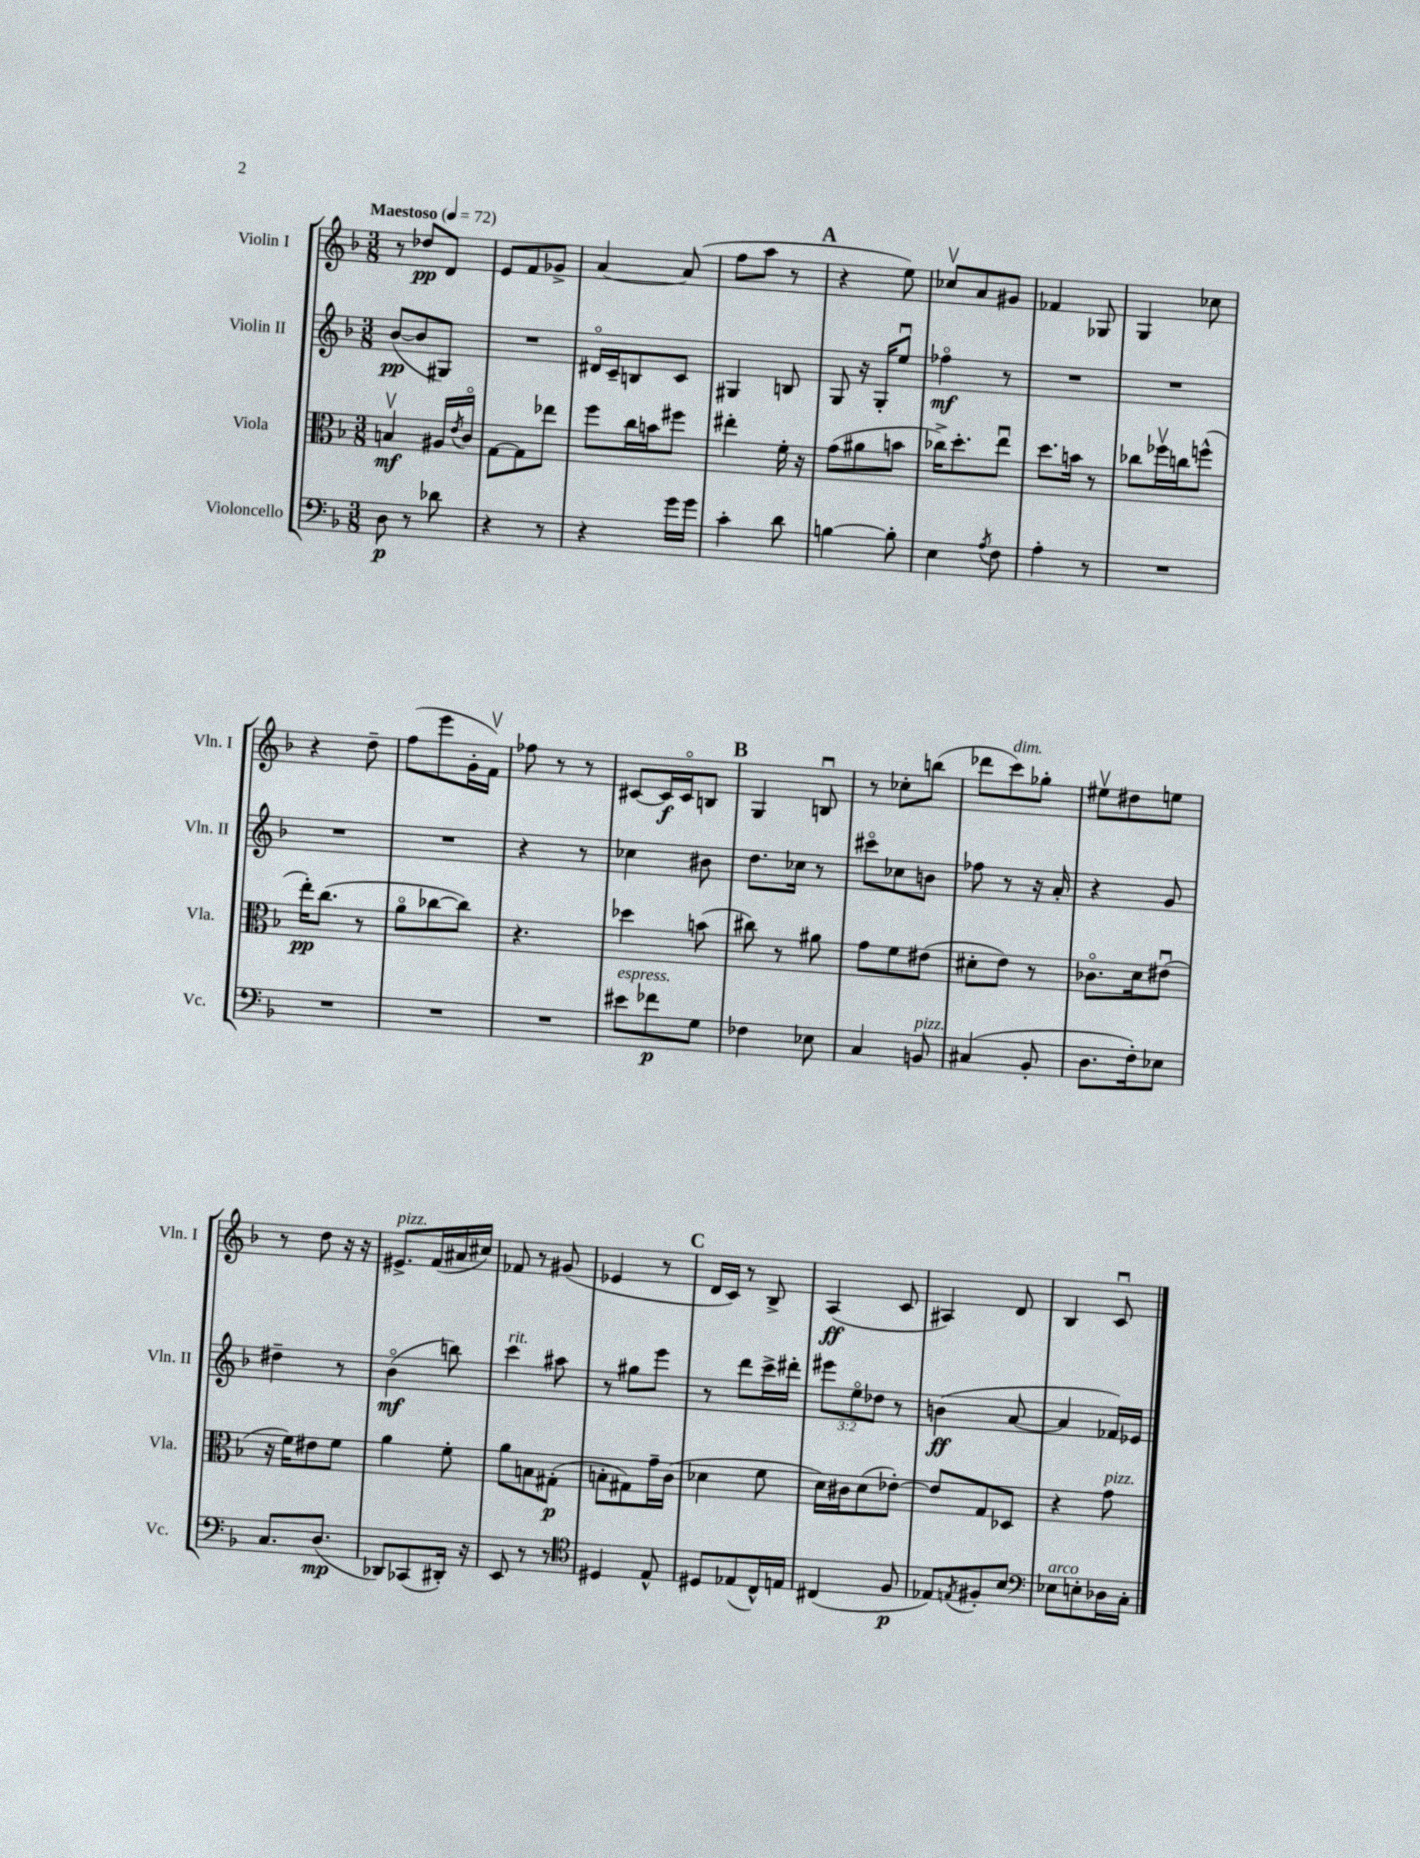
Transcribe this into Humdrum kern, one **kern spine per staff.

**kern	**dynam	**kern	**dynam	**kern	**dynam	**kern	**dynam
*part4	*part4	*part3	*part3	*part2	*part2	*part1	*part1
*staff4	*staff4	*staff3	*staff3	*staff2	*staff2	*staff1	*staff1
*I"Violoncello	*	*I"Viola	*	*I"Violin II	*	*I"Violin I	*
*I'Vc.	*	*I'Vla.	*	*I'Vln. II	*	*I'Vln. I	*
*clefF4	*	*clefC3	*	*clefG2	*	*clefG2	*
*k[b-]	*	*k[b-]	*	*k[b-]	*	*k[b-]	*
*M3/8	*	*M3/8	*	*M3/8	*	*M3/8	*
*MM72	*	*MM72	*	*MM72	*	*MM72	*
=1	=1	=1	=1	=1	=1	=1	=1
!	!	!	!	!	!	!LO:TX:a:B:t=Maestoso	!
8D\	p	4Bnv/	mf	([8b-/L	pp	8r	.
8r	.	.	.	8b-/]	.	8dd-X/L	pp
8d-X\	.	16A#X/LL	.	8G#X/J)	.	8d/J	.
.	.	8qe/	.	.	.	.	.
.	.	16c/JJ	.	.	.	.	.
=2	=2	=2	=2	=2	=2	=2	=2
4r	.	[8G\L	.	4.r	.	8e/L	.
.	.	8G\]	.	.	.	8f/	.
8r	.	8ee-X\J	.	.	.	8g-X^/J	.
=3	=3	=3	=3	=3	=3	=3	=3
4r	.	8ff\L	.	16d#X/LL	.	[4a/	.
.	.	.	.	16c~/J	.	.	.
.	.	16cc\L	.	8Bn/	.	.	.
.	.	16bn\J	.	.	.	.	.
16g\LL	.	8ff#X\J	.	8c/J	.	(8a/]	.
16g\JJ	.	.	.	.	.	.	.
=4	=4	=4	=4	=4	=4	=4	=4
4c'\	.	4ee#X'\	.	4G#X/	.	8ff\L	.
.	.	.	.	.	.	8aa\J	.
8d\	.	16f'\	.	8Bn/	.	8r	.
.	.	16r	.	.	.	.	.
!!LO:REH:place=s1:t=A
=5	=5	=5	=5	=5	=5	=5	=5
[4Bn\	.	(8g\L	.	8G/	.	4r	.
.	.	8a#X\	.	16r	.	.	.
.	.	.	.	16G'/KL	.	.	.
8B'\]	.	8bn\J	.	8eeu/J	.	8ee\)	.
=6	=6	=6	=6	=6	=6	=6	=6
4E\	.	16cc-X^\KL)	.	4ff-X\	mf	8cc-Xv/L	.
.	.	8.dd'\	.	.	.	.	.
.	.	.	.	.	.	8a/	.
8qA/	.	.	.	.	.	.	.
8F\	.	8eeu\J	.	8r	.	8g#X/J	.
=7	=7	=7	=7	=7	=7	=7	=7
4A'\	.	8.dd\L	.	4.r	.	4f-X/	.
.	.	16bn\Jk	.	.	.	.	.
8r	.	8r	.	.	.	8G-X/	.
=8	=8	=8	=8	=8	=8	=8	=8
4.r	.	8cc-X\L	.	4.r	.	4G/	.
.	.	16ff-Xv\L	.	.	.	.	.
.	.	16ccn\J	.	.	.	.	.
.	.	(8ffn^^\J	.	.	.	8cc-X\	.
!!LO:LB:g=z
=9	=9	=9	=9	=9	=9	=9	=9
4.r	.	16ee'\KL)	pp	4.r	.	4r	.
.	.	(8.cc\J	.	.	.	.	.
.	.	8r	.	.	.	8dd~\	.
=10	=10	=10	=10	=10	=10	=10	=10
4.r	.	8a\L	.	4.r	.	(8ff\L	.
.	.	[8cc-X\	.	.	.	8eee\	.
.	.	8cc-\J])	.	.	.	16g'\L	.
.	.	.	.	.	.	16fv\JJ)	.
=11	=11	=11	=11	=11	=11	=11	=11
4.r	.	4.r	.	4r	.	8ff-X\	.
.	.	.	.	.	.	8r	.
.	.	.	.	8r	.	8r	.
=12	=12	=12	=12	=12	=12	=12	=12
!LO:TX:a:i:t=espress.	!	!	!	!	!	!	!
8e#X\L	.	4dd-X\	.	4cc-X\	.	[8c#X/L	.
8f-X\	p	.	.	.	.	16c#/L]	f
.	.	.	.	.	.	16c#/J	.
8G\J	.	(8bn\	.	8b#X\	.	8Bn/J	.
!!LO:REH:place=s1:t=B
=13	=13	=13	=13	=13	=13	=13	=13
4F-X\	.	8cc#X\)	.	8.dd\L	.	4G/	.
.	.	8r	.	.	.	.	.
.	.	.	.	16cc-X\Jk	.	.	.
8E-X\	.	8a#X\	.	8r	.	8Bnu/	.
=14	=14	=14	=14	=14	=14	=14	=14
4C/	.	8g\L	.	8ccc#X\L	.	8r	.
.	.	8f\	.	8cc-X\	.	8cc-X'\L	.
!LO:TX:a:i:t=pizz.	!	!	!	!	!	!	!
8BBn/	.	(8e#X\J	.	8bn\J	.	(8bbn\J	.
=15	=15	=15	=15	=15	=15	=15	=15
(4C#X/	.	8d#X'\L	.	8ff-X\	.	8ddd-X\L	.
!	!	!	!	!	!	!LO:TX:a:i:t=dim.	!
.	.	8e\J)	.	8r	.	8ccc\)	.
8BB-'/	.	8r	.	16r	.	8gg-X'\J	.
.	.	.	.	16a'/	.	.	.
=16	=16	=16	=16	=16	=16	=16	=16
8.D\L	.	8.c-X\L	.	4r	.	8ee#Xv\L	.
.	.	.	.	.	.	8dd#X\	.
16F'\k)	.	16d\k	.	.	.	.	.
8E-X\J	.	(8e#Xu\J	.	8g/	.	8een\J	.
!!LO:LB:g=z
=17	=17	=17	=17	=17	=17	=17	=17
8.C/L	.	16r	.	4dd#X~\	.	8r	.
.	.	16f\KL)	.	.	.	.	.
.	.	8e#X\	.	.	.	8dd\	.
(8.D/J	mp	.	.	.	.	.	.
.	.	8f\J	.	8r	.	16r	.
.	.	.	.	.	.	16r	.
=18	=18	=18	=18	=18	=18	=18	=18
!	!	!	!	!	!	!LO:TX:a:i:t=pizz.	!
8DD-X/L)	.	4a\	.	(4b-\	mf	8.e#X^/L	.
(8CC-X/	.	.	.	.	.	.	.
.	.	.	.	.	.	(16f/L	.
16DD#X'/Jk)	.	8f'\	.	8bbn\)	.	16a#X/	.
16r	.	.	.	.	.	16cc#X/JJ)	.
=19	=19	=19	=19	=19	=19	=19	=19
!	!	!	!	!LO:TX:a:i:t=rit.	!	!	!
8EE/	.	8a\L	.	4ccc\	.	8f-X/	.
8r	.	8Bn\	.	.	.	8r	.
8r	.	(8G#X'\J	p	8aa#X\	.	(8g#X/	.
=20	=20	=20	=20	=20	=20	=20	=20
*clefC4	*	*	*	*	*	*	*
4D#X/	.	8Bn'\L	.	8r	.	4e-X/	.
.	.	8G#X\)	.	8gg#X\L	.	.	.
8E^^/	.	16g~\L	.	8eee\J	.	8r	.
.	.	(16c\JJ	.	.	.	.	.
!!LO:REH:place=s1:t=C
=21	=21	=21	=21	=21	=21	=21	=21
8D#X/L	.	4d-X\	.	8r	.	16d/LL	.
.	.	.	.	.	.	16c/JJ)	.
(8E-X/	.	.	.	8ddd\L	.	8r	.
16C^^/L)	.	8f\	.	16ccc^\L	.	8B-^/	.
16En/JJ	.	.	.	16ddd#X'\JJ	.	.	.
=22	=22	=22	=22	=22	=22	=22	=22
(4C#X/	.	16d\LL)	.	12eee#X\L	.	(4A/	ff
.	.	16c#X\J	.	.	.	.	.
.	.	.	.	12ee\	.	.	.
.	.	(8d\	.	.	.	.	.
.	.	.	.	12dd-X\J	.	.	.
8F/	p	[8e-X'\J)	.	8r	.	8c/	.
=23	=23	=23	=23	=23	=23	=23	=23
8E-X/L)	.	8e-/L]	.	(4bn\	ff	4A#X/)	.
8qEn/	.	.	.	.	.	.	.
8F#X'/	.	8G/	.	.	.	.	.
8B-/J	.	8D-X/J	.	[8a/	.	8d/	.
=24	=24	=24	=24	=24	=24	=24	=24
*clefF4	*	*	*	*	*	*	*
!LO:TX:a:i:t=arco	!	!	!	!	!	!	!
8E-X\L	.	4r	.	4a/]	.	4B-/	.
8En'\	.	.	.	.	.	.	.
!	!	!LO:TX:a:i:t=pizz.	!	!	!	!	!
16D-X\L	.	8g\	.	16f-X/LL)	.	8cu/	.
16C'\JJ	.	.	.	16e-X/JJ	.	.	.
==	==	==	==	==	==	==	==
*-	*-	*-	*-	*-	*-	*-	*-
